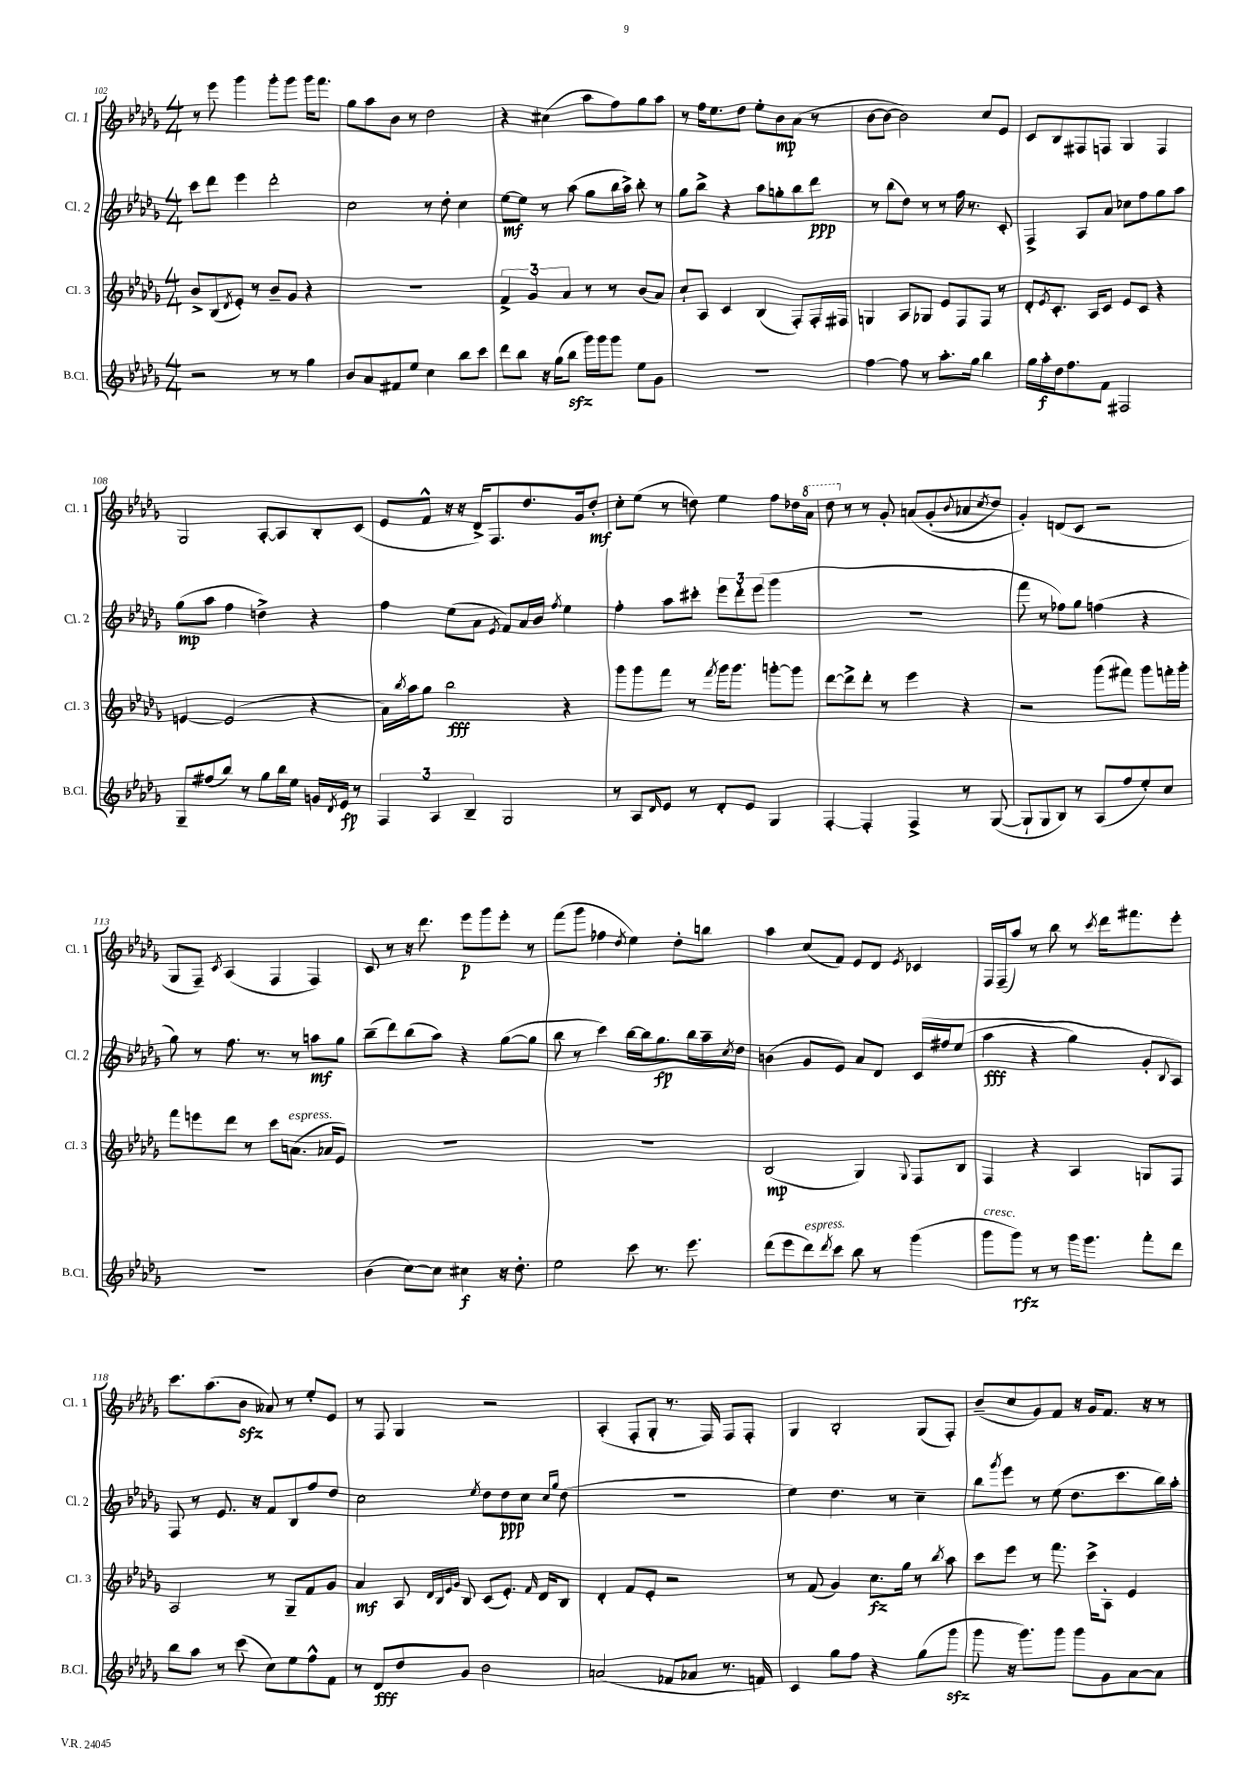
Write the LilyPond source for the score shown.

<<
\new StaffGroup <<
\new Staff = "s0" \with { instrumentName = "Cl. 1" shortInstrumentName = "Cl. 1" } {
    \clef treble \key des \major \numericTimeSignature \time 4/4
    r8 ees'''8 ges'''4 ges'''8-. ges'''8 ges'''16 f'''8. |
    ges''8 aes''8 bes'8 r8 des''2 |
    r4 cis''4( aes''8 f''8) ges''8 aes''8 |
    r8 f''16 ees''8. des''8 ees''8-. bes'8\mp aes'8( r8 |
    bes'8~ bes'8~ bes'2) c''8 ees'8 |
    c'8 bes8 fis8 f8 ges4 f4 |
    ges2 aes8~-. aes8 bes8-. c'8( |
    ees'8 f'8-^ r16 r16 des'16->) f8. des''8. ges'16 des''8-.\mf |
    c''8-. ees''8( r8 d''8) ees''4 f''8 des''16 \ottava #1 aes''16 |
    des'''8 \ottava #0 r8 r8 ges'8-. a'8\( ges'8-.( \appoggiatura { bes'8 } aes'8 \acciaccatura { c''8 } des''8) |
    ges'4-.\) d'8( c'8 r2 |
    ges8 f8--) \acciaccatura { c'8 } aes4( f4 f4) |
    c'8 r8 r16 des'''8. ees'''8\p ges'''8 ees'''8-. r8 |
    f'''8( ges'''8 fes''4 \acciaccatura { des''8 } ees''4) des''8-. b''8 |
    aes''4 c''8( f'8) ees'8 des'8 \acciaccatura { ees'8 } ces'4 |
    f16 f16--( aes''8) r8 bes''8 r8 \acciaccatura { c'''8 } des'''16 fis'''8. ees'''8-. |
    c'''8. aes''8.( bes'8\sfz aeses'8) r8 ees''8-. ees'8 |
    r8 f8 ges4 r2 |
    aes4-.( f8-. ges8-. r8. f16) f8 f8-. |
    ges4 bes2-. ges8( f8-.) |
    bes'8--( c''8 ges'8) f'8 r16 ges'16 f'8. r16 r8 \bar "|." |
}
\new Staff = "s1" \with { instrumentName = "Cl. 2" shortInstrumentName = "Cl. 2" } {
    \clef treble \key des \major \numericTimeSignature \time 4/4
    c'''8 des'''8 ees'''4 des'''2-. |
    c''2 r8 des''8-. c''4 |
    ees''8~\mf ees''8 r8 aes''8( ges''8 bes''16 aes''16->) bes''8-. r8 |
    ges''8 bes''8-> r4 aes''8 g''8-. bes''8 des'''8\ppp |
    r8 bes''8( des''8) r8 r8 f''16 r8. c'8-. |
    f4-> aes8 aes'8 ces''8 f''8 ges''8 aes''8 |
    ges''8\mp( aes''8 f''4 d''4->) r4 |
    f''4 ees''8( aes'8 \acciaccatura { ees'8 } f'8) aes'16 bes'16 \acciaccatura { f''8 } ees''4 |
    f''4-. aes''8 cis'''8-. \tuplet 3/2 { ees'''8 des'''8-. ees'''8( } ges'''4 |
    R1 |
    f'''8 r8 fes''8) ges''8 f''4( r4 |
    ges''8) r8 f''8. r8. r8 a''8\mf ges''8 |
    bes''8--( des'''8) bes''8( aes''8) r4 ges''8~( ges''8 |
    bes''8 r8 c'''4) bes''16~ bes''16 ges''8.\fp bes''16 aes''16-- \acciaccatura { c''8 } des''16 |
    b'4( ges'8 ees'8) aes'8 des'8 c'16\( fis''16 ees''8( |
    aes''4\fff r4 ges''4) ges'8-. \appoggiatura { bes8 } aes8\) |
    f8 r8 ees'8. r16 f'8 bes8 f''8 des''8 |
    c''2 \acciaccatura { ees''8 } des''8 des''8\ppp c''8 \grace { c''16 ges''16 } des''8( |
    R1 |
    ees''4) des''4. r8 c''4-- |
    bes''8 \acciaccatura { ges'''8 } ees'''8 r8 ees''8( des''8. c'''8. bes''16) aes''16-. \bar "|." |
}
\new Staff = "s2" \with { instrumentName = "Cl. 3" shortInstrumentName = "Cl. 3" } {
    \clef treble \key des \major \numericTimeSignature \time 4/4
    bes'8-> bes8( \acciaccatura { des'8 } ees'8-.) r8 bes'8-- ges'8 r4 |
    R1 |
    \tuplet 3/2 { f'4-> ges'4 aes'4 } r8 r8 bes'8( aes'8) |
    c''8-! aes8 c'4 bes4( f8-.) f16-. fis16 |
    g4 aes8 ges8 ees'8 f8 f8 r8 |
    des'8-. \acciaccatura { ees'8 } c'8.-. aes16 c'8 ees'8 c'8 r4 |
    e'4~ e'2( r4 |
    aes'16) \acciaccatura { bes''8 } aes''16 ges''8 bes''2\fff r4 |
    ges'''8 ges'''8 f'''8 r8 \acciaccatura { f'''8 } ges'''16 ges'''8. g'''8~-. g'''8 |
    des'''8~ des'''8-> des'''8-. r8 ees'''4 r4 |
    r2 ges'''8( fis'''8) ges'''8 f'''16-. ges'''16-. |
    f'''8 e'''8 des'''8 r8 c'''8 a'8.^\markup { \italic "espress." }( aes'16 ees'8) |
    R1 |
    R1 |
    bes2\mp( ges4) \appoggiatura { ges8 } f8 bes8 |
    f4 r4 aes4 g8 f8 |
    aes2 r8 ges8-- f'8 ges'8 |
    aes'4\mf aes8 \grace { des'32 bes32 ees'32 ges'32 } bes8 c'8( ees'8.-.) \grace { f'16 } des'16 bes8 |
    des'4-. f'8 ees'8-. r2 |
    r8 f'8( ges'4) c''8.\fz ges''16 r8 \acciaccatura { bes''8 } aes''8 |
    c'''8 ees'''8 r8 f'''8. c'''16-> aes8-. ees'4 \bar "|." |
}
\new Staff = "s3" \with { instrumentName = "B.Cl." shortInstrumentName = "B.Cl." } {
    \clef treble \key des \major \numericTimeSignature \time 4/4
    r2 r8 r8 ges''4 |
    bes'8 aes'8 fis'8 ees''8 c''4 bes''8 c'''8 |
    des'''8 bes''8 r16 ges''16( bes''8\sfz ges'''16) ges'''16 ges'''8 ees''8 ges'8 |
    R1 |
    f''4~ f''8 r8 aes''8.-. ges''16 bes''4 |
    ges''16 aes''16-.\f des''16 f''8. f'8 fis2 |
    ges8-- fis''8( bes''8) r8 ges''8 bes''16 ees''16 g'16 \acciaccatura { des'8 } ees'16\fp r8 |
    \tuplet 3/2 { f4 aes4 bes4-- } ges2 |
    r8 aes8 \grace { des'16 } ees'8 r8 des'8-. ees'8 ges4 |
    f4~-. f4-. f4-> r8 ges8~( |
    ges8-! ges8 bes8) r8 aes8( f''8 ees''8-.) c''8 |
    R1 |
    bes'4( c''8~) c''8 cis''4\f r16 des''8.-. |
    ees''2 c'''8 r8. ees'''8. |
    des'''8( ees'''8 des'''8^\markup { \italic "espress." }) \acciaccatura { des'''8 } c'''8 bes''8 r8 ges'''4( |
    ges'''8^\markup { \italic "cresc." } ges'''8\rfz) r8 r8 ges'''16 ges'''8. f'''8-. des'''8 |
    bes''8 aes''8 r8 c'''8( c''8) ees''8 f''8-^ f'8 |
    r8 des'8\fff des''8 ges'8 bes'2 |
    a'2( fes'8 aes'8 r8. f'16) |
    c'4 ges''8 f''8 r4 ges''8( ges'''8\sfz |
    ges'''8 r16 ges'''8.) ges'''8 ges'''8 ges'8 aes'8~ aes'8 \bar "|." |
}
>>
>>
\layout { \context { \Score currentBarNumber = #102 } }
